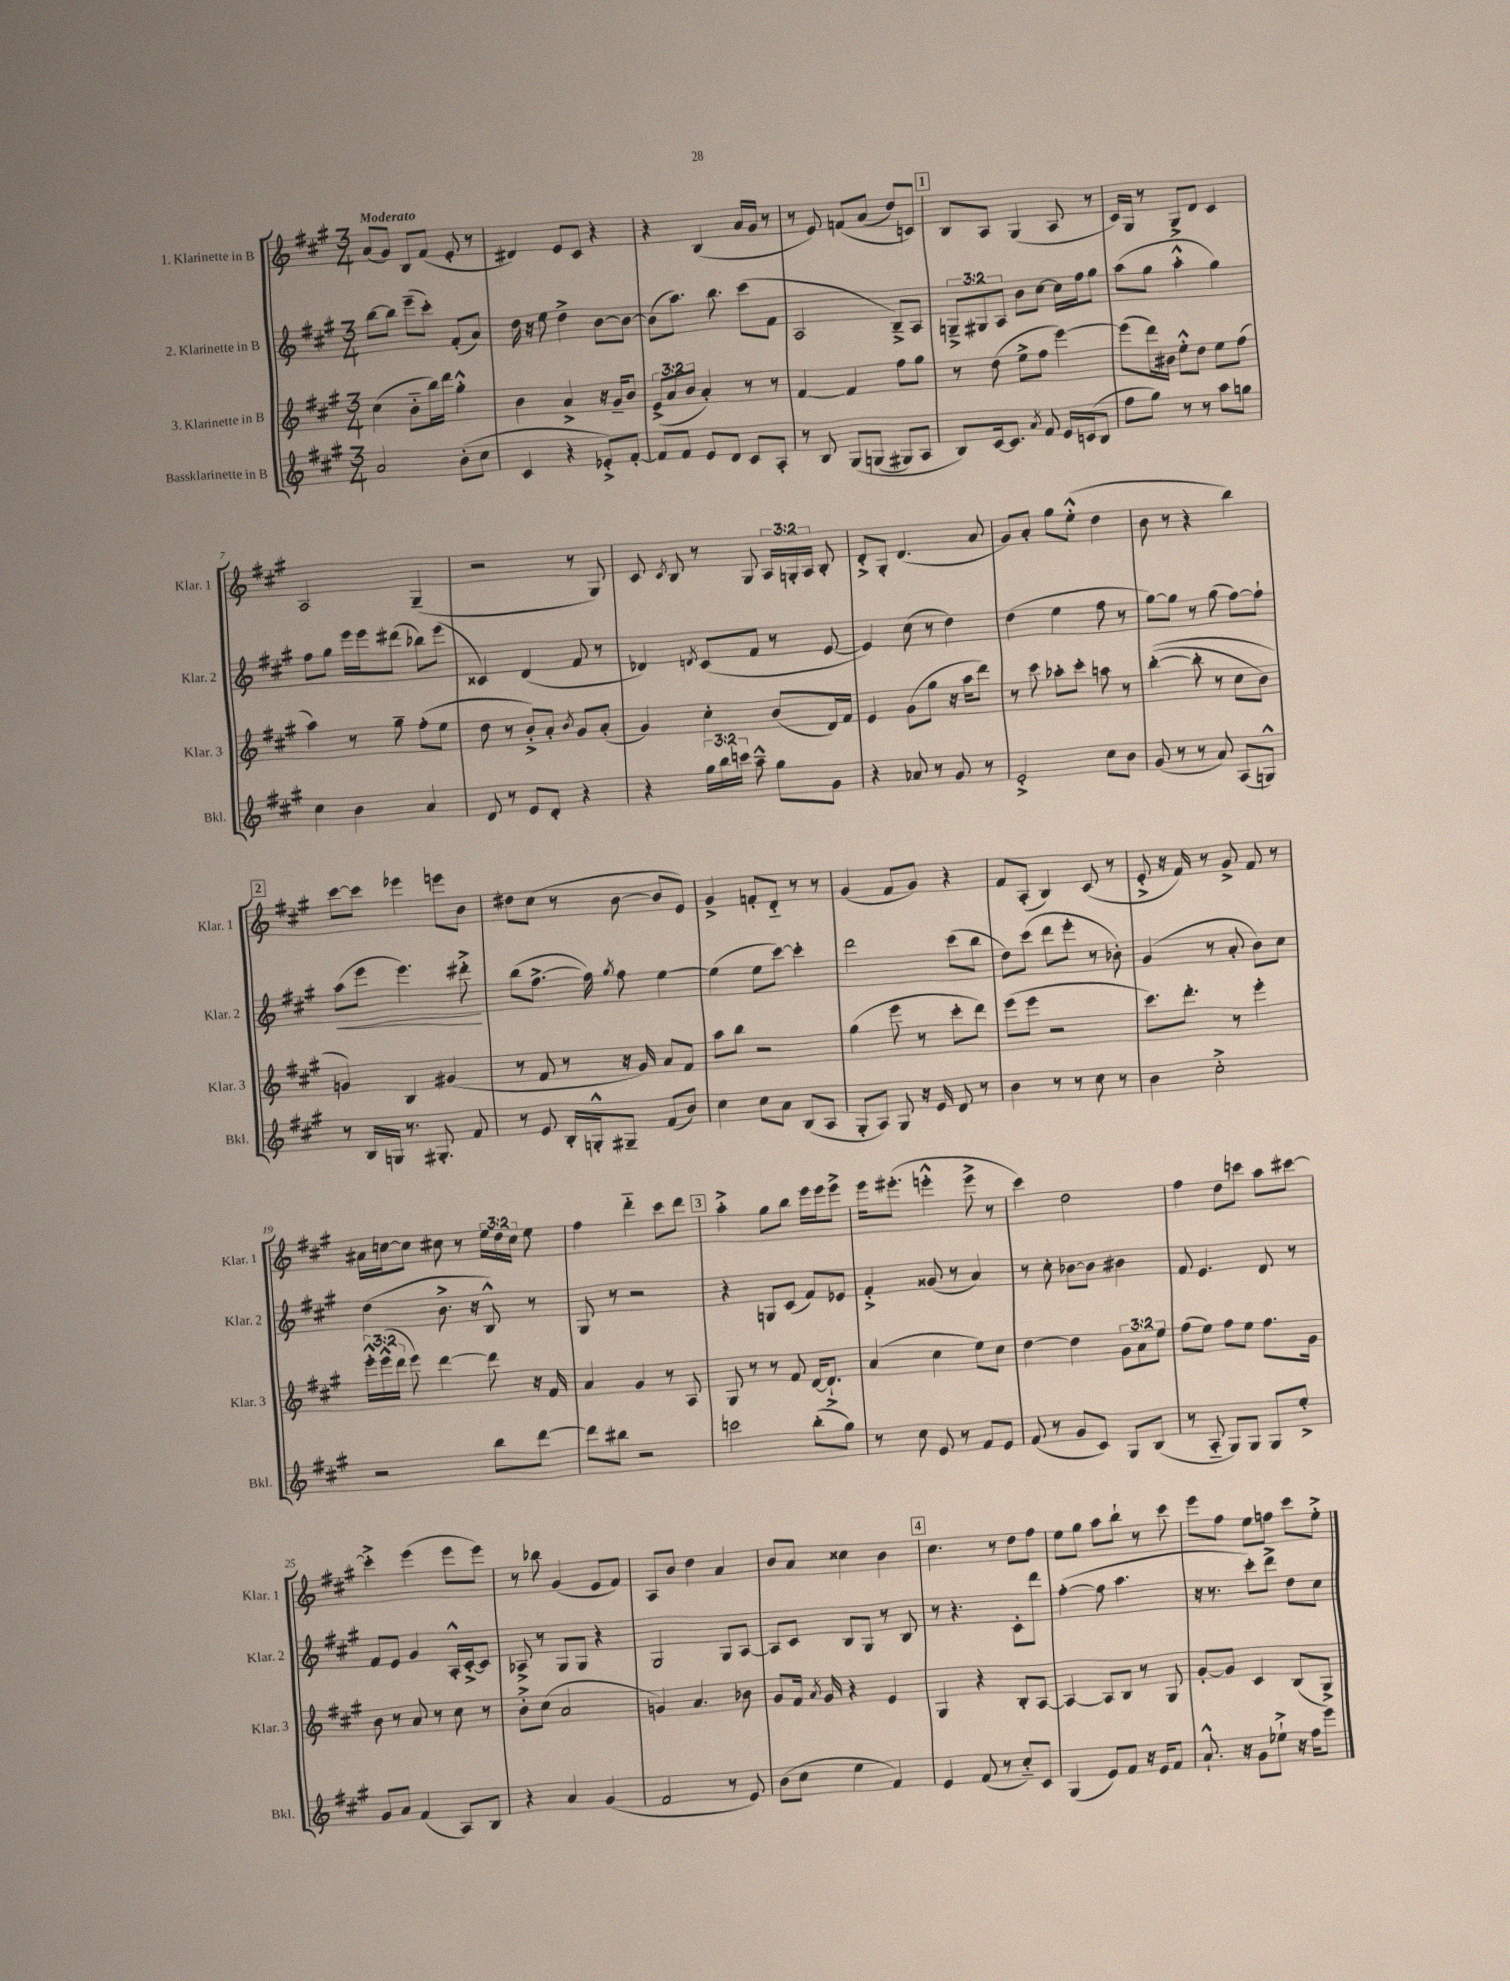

**kern	**kern	**kern	**kern
*staff4	*staff3	*staff2	*staff1
*clefG2	*clefG2	*clefG2	*clefG2
*k[f#c#g#]	*k[f#c#g#]	*k[f#c#g#]	*k[f#c#g#]
*M3/4	*M3/4	*M3/4	*M3/4
2a	(4cc#	[8bb	(8a
.	.	8bb]	8g#)
.	8b'~	(8eee~	8B
.	16bb)	8ccc#')	(8f#
.	16ddd	.	.
(8b'	4gg#'^^	(8f#'	8e'
8cc#	.	8a)	8r
=	=	=	=
4c#	4b	16dd	4d#)
.	.	16r	.
.	.	8ee	.
4r	4a^	4dd^	8e
.	.	.	8c#
8e-'^)	16r	[8b	4r
.	16g#~	.	.
[8f#'	8b	8b_	.
=	=	=	=
8f#]	(12e^	(8b]	4r
.	12a	.	.
8f#	.	8.aa)	.
.	12b	.	.
8e	4a')	.	(4B
.	.	8.bb	.
8d	.	.	.
8c#	8r	(8ccc#	16a
.	.	.	16g#
8A'	8r	8f#	8r
=	=	=	=
8r	[4f#	2A	8r
8B	.	.	8e)
&(8G#	4f#]	.	&(8f
(8G	.	.	(8a
8G#)	8ff#	8B~^)	8dd)
8A	8gg#	8A	8c&)
=	=	=	=
8B&)	8r	12G~^	8B
.	.	12G#	.
[16c#	(8dd	.	8A
.	.	12A	.
8.c#]	.	.	.
.	8ee^	8b	(4G#
8qa	.	.	.
8f#	8ff#	[8cc#	.
16e	[4eee)	16cc#]	8A
(16c	.	16ff#	.
8B	.	8gg#	8r
=	=	=	=
8ff#	(8eee]	(8aa	16c#)
.	.	.	16G#
8gg#)	16ddd)	8gg#	8r
.	16b#	.	.
8r	8ee'^^	4aa'^^	8G#^
8r	8dd	.	8d
8aa	8ee	4gg#)	4c#
8gg	(8ff#	.	.
=	=	=	=
4cc#	4aa)	8ff#	2A
.	.	8gg#	.
4b	8r	16eee	.
.	.	16eee	.
.	8gg#~	(8ddd#	.
4a	(8ff#'	8bb-)	(4G#~
.	8ee	(8eee	.
=	=	=	=
8d	8dd	4c##)	2r
8r	8r	.	.
8e	8b'^)	(4d	.
8d'	8a'	.	.
.	8qb	.	.
4r	8g#	8f#	8r
.	(8a'	8r	8G#)
=	=	=	=
4r	4g#)	4d-)	8c#
.	.	.	8qc#
.	.	.	8B
.	.	8qd	.
24gg#	4cc#'	(8c#	8r
24bb	.	.	.
24ccc	.	.	.
8aa~^^	.	8f#	8G#
8gg#	(8b	8r	24A
.	.	.	24G'
.	.	.	24A
8g#	16d)	[8e	8B'
.	16f#	.	.
=	=	=	=
4r	4e	4e])	8d'^
.	.	.	8G#'
8a-	(8g#	(8cc#	(4.d
8r	8gg#	8r	.
8g#	16r	4dd)	.
.	16aa	.	.
8r	8ddd)	.	8a
=	=	=	=
2e'^	8r	(4dd	8g#)
.	8ccc#	.	8a'
.	8aa-'	4ee	8gg#
.	8ccc#'	.	(8ee'^^
8cc#	8aa	8ff#	4dd
8b	8r	8r	.
=	=	=	=
(8g#	&(([4bb'	[8gg#)	8b
8r	.	8gg#]	8r
8r	8bb']	8r	4r
8a)	8r	(8gg#	.
(8A	8cc#	[8ff#)	4bb)
8G^^)	8b)	8ff#`]	.
=	=	=	=
8r	4g&)	(8aa	[8ccc#
16B	.	8eee	8ccc#]
16G	.	.	.
8.r	4B	4.eee)	4eee-
8.G#'	.	.	.
.	(4g#	.	8eee
8f#	.	8ddd#'^	8b
=	=	=	=
8r	8r	(8bb	8dd#
8e	8f#	[8.ff#^	(8cc#
16B'	8r	.	8r
16G'^^	.	16ff#])	.
.	.	8qgg#	.
8G#~	16r	8ff#	[8b
.	16g#)	.	.
(8f#	8a	[4ee	8b]
8b)	8f#	.	8e)
=	=	=	=
4cc#	8aa	(4ee]	4g#^
.	8bb	.	.
8cc#	2r	8ee	8f'
8a	.	[8ccc#)	8d'~
(8B	.	4ccc#']	8r
8A	.	.	8r
=	=	=	=
8G#'	(4gg#	2ddd	(4g#
8A)	.	.	.
8G#	8eee	.	8f#
16r	8r	.	8g#)
16e	.	.	.
8d	8ccc#'	(8ccc#	4r
8r	8ddd)	8bb	.
=	=	=	=
4b	(8eee	8dd)	8f#
.	8eee	(8ccc#	(8A'
8r	2r	8ddd	4B)
8r	.	8eee'	.
8cc#	.	8r	(8c#
8r	.	8b-')	8r
=	=	=	=
4b	8.ccc#)	(4g#	8e'^
.	.	.	16r
.	8.ddd'	.	16f#)
2cc#'^	.	8r	8r
.	8r	8a'	8g#^
.	4eee'	8b)	8f#
.	.	8cc#	8r
=	=	=	=
2r	24eee'^^	(4dd	16a#
.	(24eee^^	.	.
.	.	.	[16cc
.	24ddd	.	.
.	8eee)	.	8cc]
.	[4ddd	8.b^	8cc#
.	.	.	8r
.	.	16r	.
8bb	8ddd]	8B^^)	24ee
.	.	.	24dd
.	.	.	24cc#
[8ddd	16r	8r	8ee
.	16f#	.	.
=	=	=	=
8ddd]	4a	8G#	4ff#
8bb#	.	8r	.
2r	4g#	2r	4ddd'~
.	8r	.	8ccc#
.	8A	.	8ddd
=	=	=	=
2ccc	8G#	4r	4aa'^
.	8r	.	.
.	8r	8G	8gg#
.	8f#	(8c#	8bb
(8bb'	[16d	8f#)	16eee
.	8.d`^]	.	16eee
8gg#)	.	8e-	8eee^
=	=	=	=
8r	(4a	4f#'^	16eee
.	.	.	(8.eee#'
8cc#	.	.	.
8e	4cc#	(8g##	4eee'^^
8r	.	8r	.
8f#	8ee)	4a)	8eee^
8e	8cc#	.	8r
=	=	=	=
(8f#	[4dd	8r	4ccc#)
8r	.	8cc#'	.
8g#	4dd]	[8b-	2dd
8c#)	.	8b-]	.
8G#	12g#	4b#	.
.	12a	.	.
(8B	.	.	.
.	12ee	.	.
=	=	=	=
8r	(8ff#	8f#	4ff#
8A'~	8ee)	4.e	.
8G#)	8ff#	.	8dd
8G#	8ee	.	8ccc
8G#	8.ff#	8d	8aa
8ee'^	.	8r	[8ccc#
.	16g#	.	.
=	=	=	=
8g#	8b	8f#	4ccc#'^]
8a	8r	8e	.
(4f#	8a	4g#	(4eee
.	8r	.	.
8A)	8cc#	16A'^^	8eee
.	.	[16c#'^	.
8B	8r	8c#]	8eee)
=	=	=	=
4r	8b'^	8A-^	8r
.	(8cc#	8r	8bb-
4a	2a	8G#	(4g#
.	.	8G#	.
(4g#	.	4r	8e
.	.	.	8f#)
=	=	=	=
2f#	4g)	2G#	8A
.	.	.	8b
.	4.a	.	4dd
8r	.	8G#	4a
8e)	8b-	[8A	.
=	=	=	=
(8b	8g#	8A]	8b
8cc#	16f#	8c#	8a
.	8qa	.	.
.	16g#	.	.
4ee	4r	8B	4cc##
.	.	8G#	.
4f#)	4e	8r	4b
.	.	8B	.
=	=	=	=
4e	4G#	8r	4.cc#
.	.	4.r	.
(8f#	4r	.	.
8r	.	.	8r
8cc#'~)	8B'	8c#'	8dd
8c#	[8A	8ddd	8ff#
=	=	=	=
(4G#	4A_	([4ff#'	8ee
.	.	.	8gg#
8e)	8A]	8ff#]	8aa
8f#	8B	4.aa	8bb`
16r	8r	.	8r
16e	.	.	.
8f#	8G#	.	8ccc#
=	=	=	=
8.a`^^	[8g#'	16r	8eee
.	.	8.r	.
.	8g#]	.	8ff#
16r	.	.	.
8g#	4c#	8ccc#')	8ee
8ee-`^	.	8ddd^	8ff
16r	(8B	8dd	8ccc#
16ff#	.	.	.
8eee	8G#^)	8cc#	8ee'^
==	==	==	==
*-	*-	*-	*-
